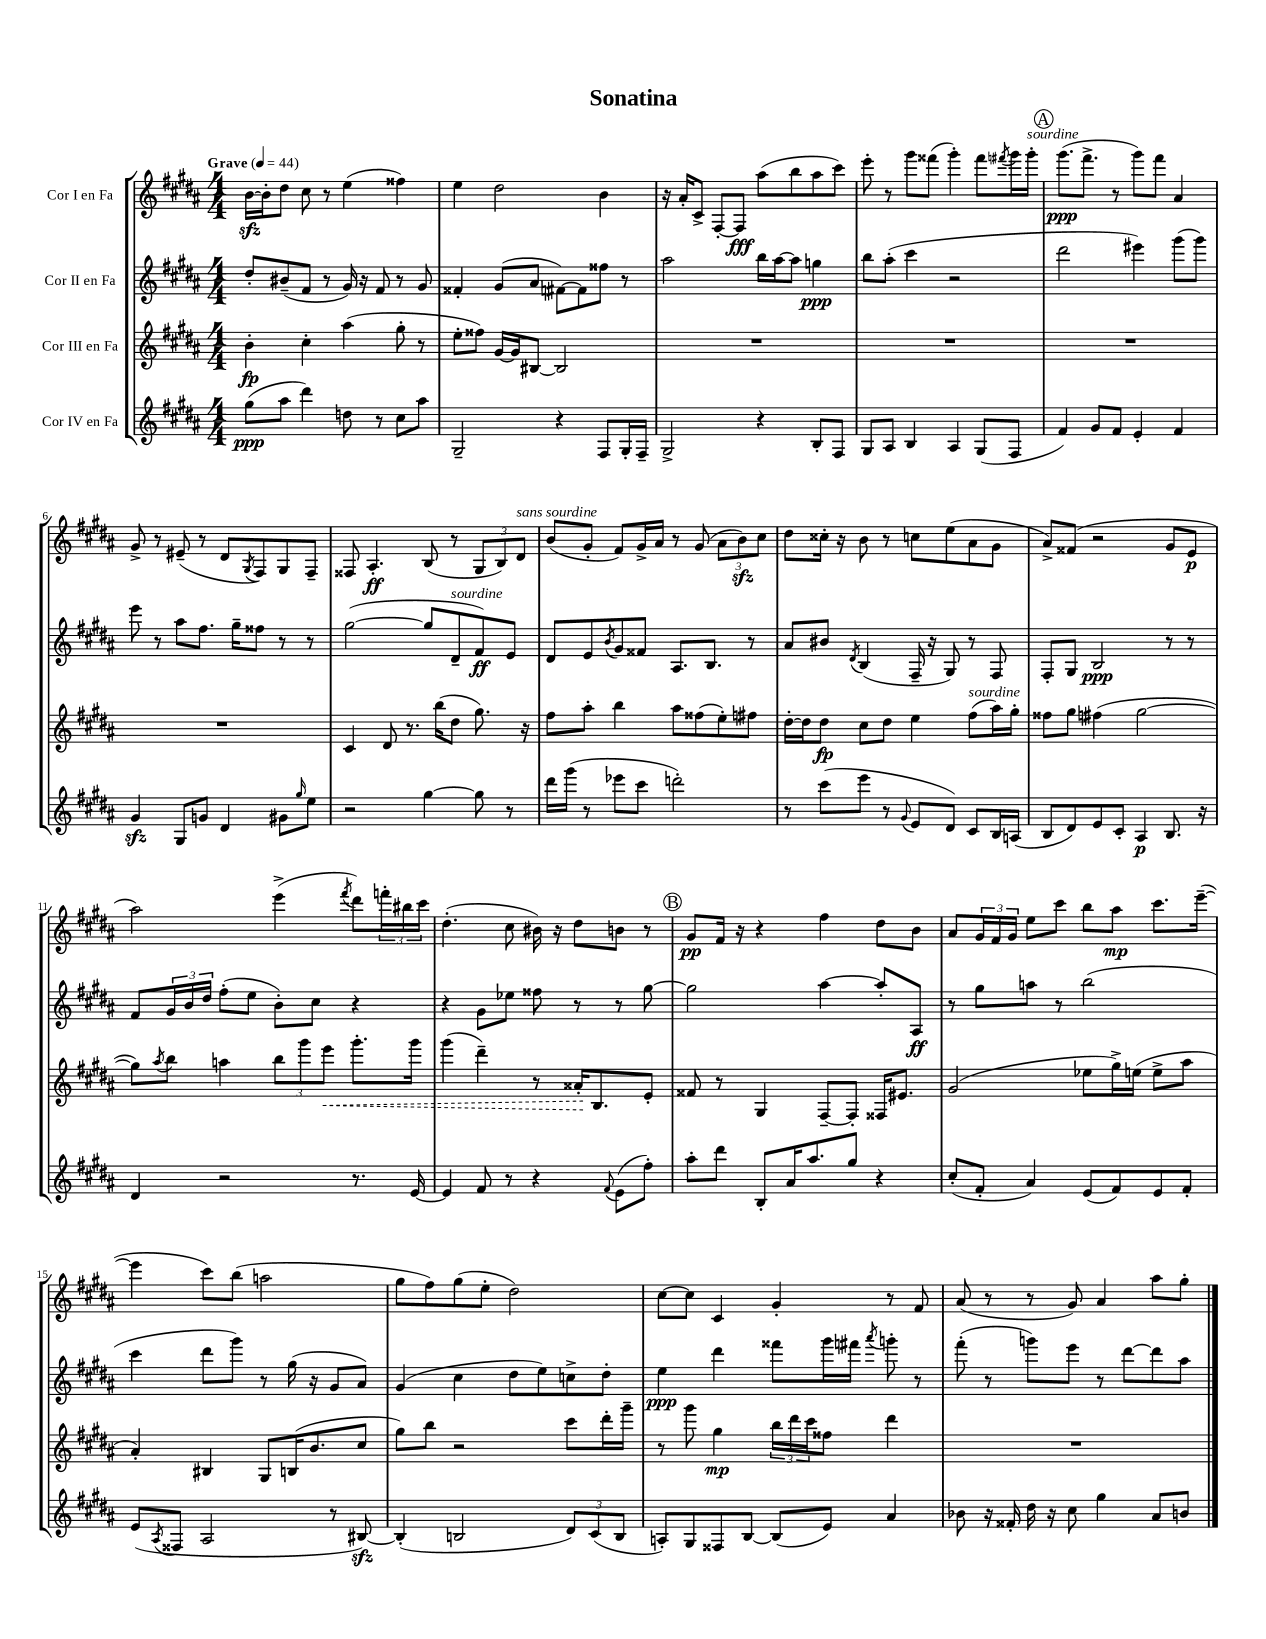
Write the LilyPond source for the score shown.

\header { title = "Sonatina" }
<<
\new StaffGroup <<
\new Staff = "s0" \with { instrumentName = "Cor I en Fa" } {
    \clef treble \key b \major \numericTimeSignature \time 4/4 \tempo "Grave" 4 = 44
    b'16~\sfz b'16-. dis''8 cis''8 r8 e''4( fisis''4) |
    e''4 dis''2 b'4 |
    r16 ais'16-. cis'8-> fis8~-. fis8\fff ais''8( b''8 ais''8 cis'''8) |
    e'''8-. r8 gis'''8 fisis'''8( gis'''4-.) fisis'''8 \acciaccatura { fis'''8 } gis'''16 gis'''16-.^\markup { \italic "sourdine" } |
    \mark \markup { \circle "A" } gis'''8.\ppp( fis'''8.-> r8 gis'''8) fis'''8 ais'4 |
    gis'8-> r8 eis'8--( r8 dis'8 \acciaccatura { gis8 } fis8) gis8 fis8-- |
    fisis8 ais4.-.\ff b8( r8 \tuplet 3/2 { gis8 b8) dis'8^\markup { \italic "sans sourdine" } } |
    b'8( gis'8-. fis'8) gis'16-> ais'16 r8 gis'8( \tuplet 3/2 { ais'8 b'8\sfz) cis''8 } |
    dis''8 cisis''16-. r16 b'8 r8 c''8 e''8( ais'8 gis'8 |
    ais'8->) fisis'8( r2 gis'8 e'8\p |
    ais''2) e'''4->( \acciaccatura { fis'''8 } dis'''8) \tuplet 3/2 { f'''16-. bis''16 cis'''16 } |
    dis''4.-.( cis''8 bis'16) r16 dis''8 b'8 r8 |
    \mark \markup { \circle "B" } gis'8\pp fis'16 r16 r4 fis''4 dis''8 b'8 |
    ais'8 \tuplet 3/2 { gis'16 fis'16 gis'16 } e''8 cis'''8 b''8 ais''8\mp cis'''8. e'''16~--( |
    e'''4 cis'''8) b''8( a''2 |
    gis''8 fis''8) gis''8( e''8-. dis''2) |
    cis''8~ cis''8 cis'4 gis'4-. r8 fis'8 |
    ais'8( r8 r8 gis'8) ais'4 ais''8 gis''8-. \bar "|." |
}
\new Staff = "s1" \with { instrumentName = "Cor II en Fa" } {
    \clef treble \key b \major \numericTimeSignature \time 4/4
    dis''8-. bis'8--( fis'8 r8 gis'16) r16 fis'8 r8 gis'8 |
    fisis'4-. gis'8( ais'8 fis'8~) fis'8 fisis''8 r8 |
    ais''2 b''16 ais''16~ ais''8 g''4\ppp |
    b''8 ais''8-.( cis'''4 r2 |
    \mark \markup { \circle "A" } dis'''2 eis'''4) gis'''8( gis'''8) |
    e'''8 r8 ais''8 fis''8. gis''16-- fisis''8 r8 r8 |
    gis''2~( gis''8 dis'8--^\markup { \italic "sourdine" } fis'8\ff) e'8 |
    dis'8 e'8 \acciaccatura { b'8 } gis'8 fisis'8 ais8. b8. r8 |
    ais'8 bis'8 \acciaccatura { dis'8 } b4( fis16-- r16 gis8) r8 fis8 |
    fis8-. gis8 b2\ppp r8 r8 |
    fis'8 \tuplet 3/2 { gis'16 b'16 dis''16 } fis''8-.( e''8 b'8-.) cis''8 r4 |
    r4 gis'8 ees''8 fisis''8 r8 r8 gis''8~ |
    \mark \markup { \circle "B" } gis''2 ais''4~ ais''8-. ais8\ff |
    r8 gis''8 a''8 r8 b''2( |
    cis'''4 dis'''8 gis'''8) r8 gis''16( r16 gis'8 ais'8) |
    gis'4( cis''4 dis''8 e''8) c''8-> dis''8-. |
    e''4\ppp dis'''4 fisis'''8 gis'''16 fis'''16 \acciaccatura { ais'''8 } g'''8-. r8 |
    fis'''8-.( r8 g'''8) e'''8 r8 dis'''8~ dis'''8 ais''8 \bar "|." |
}
\new Staff = "s2" \with { instrumentName = "Cor III en Fa" } {
    \clef treble \key b \major \numericTimeSignature \time 4/4
    b'4-.\fp cis''4-. ais''4( gis''8-. r8 |
    e''8-. fisis''8) gis'16~ gis'16 bis8~ bis2 |
    R1 |
    R1 |
    \mark \markup { \circle "A" } R1 |
    R1 |
    cis'4 dis'8 r8. b''16( dis''8 gis''8.) r16 |
    fis''8 ais''8-. b''4 ais''8 fisis''8( e''8-.) fis''8 |
    dis''16~-. dis''16 dis''8\fp cis''8 dis''8 e''4 fis''8^\markup { \italic "sourdine" }( ais''16) gis''16-. |
    fisis''8 gis''8 fis''4( gis''2~ |
    gis''8) \acciaccatura { ais''8 } b''8 a''4 \tuplet 3/2 { b''8 gis'''8 \once \override Hairpin.style = #'dashed-line e'''8\< } gis'''8.-. gis'''16 |
    gis'''4( dis'''4--) r8 aisis'16-.\! b8. e'8-. |
    \mark \markup { \circle "B" } fisis'8 r8 gis4 fis8~-- fis8-. fisis16 eis'8. |
    gis'2( ees''8 gis''16->) e''16( e''8-> ais''8 |
    ais'4-.) bis4 gis8 b16( b'8. cis''8 |
    gis''8) b''8 r2 cis'''8 dis'''16-. gis'''16-- |
    r8 gis'''8 gis''4\mp \tuplet 3/2 { b''16 dis'''16 cis'''16 } fisis''8 dis'''4 |
    R1 \bar "|." |
}
\new Staff = "s3" \with { instrumentName = "Cor IV en Fa" } {
    \clef treble \key b \major \numericTimeSignature \time 4/4
    gis''8\ppp( ais''8 dis'''4) d''8 r8 cis''8 ais''8 |
    gis2-- r4 fis8 gis16-. fis16-- |
    gis2-> r4 b8-. fis8 |
    gis8 ais8 b4 ais4 gis8( fis8 |
    \mark \markup { \circle "A" } fis'4) gis'8 fis'8 e'4-. fis'4 |
    gis'4\sfz gis8 g'8 dis'4 gis'8 \grace { gis''16 } e''8 |
    r2 gis''4~ gis''8 r8 |
    dis'''16 gis'''16( r8 ees'''8 cis'''8 d'''2-.) |
    r8 cis'''8( e'''8 r8 \appoggiatura { gis'8 } e'8 dis'8) cis'8 b16 a16( |
    b8 dis'8) e'8 cis'8-. ais4\p b8. r16 |
    dis'4 r2 r8. e'16~ |
    e'4 fis'8 r8 r4 \appoggiatura { fis'8 } e'8( fis''8-.) |
    \mark \markup { \circle "B" } ais''8-. dis'''8 b8-. ais'16 ais''8. gis''8 r4 |
    cis''8-.( fis'8-. ais'4) e'8( fis'8) e'8 fis'8-. |
    e'8( \acciaccatura { ais8 } fisis8 ais2 r8 bis8~\sfz) |
    bis4-.( b2 \tuplet 3/2 { dis'8) cis'8( b8 } |
    a8-.) gis8 fisis8 b8~ b8( e'8) ais'4 |
    bes'8 r16 fisis'16-. dis''16 r16 cis''8 gis''4 ais'8 b'8 \bar "|." |
}
>>
>>
